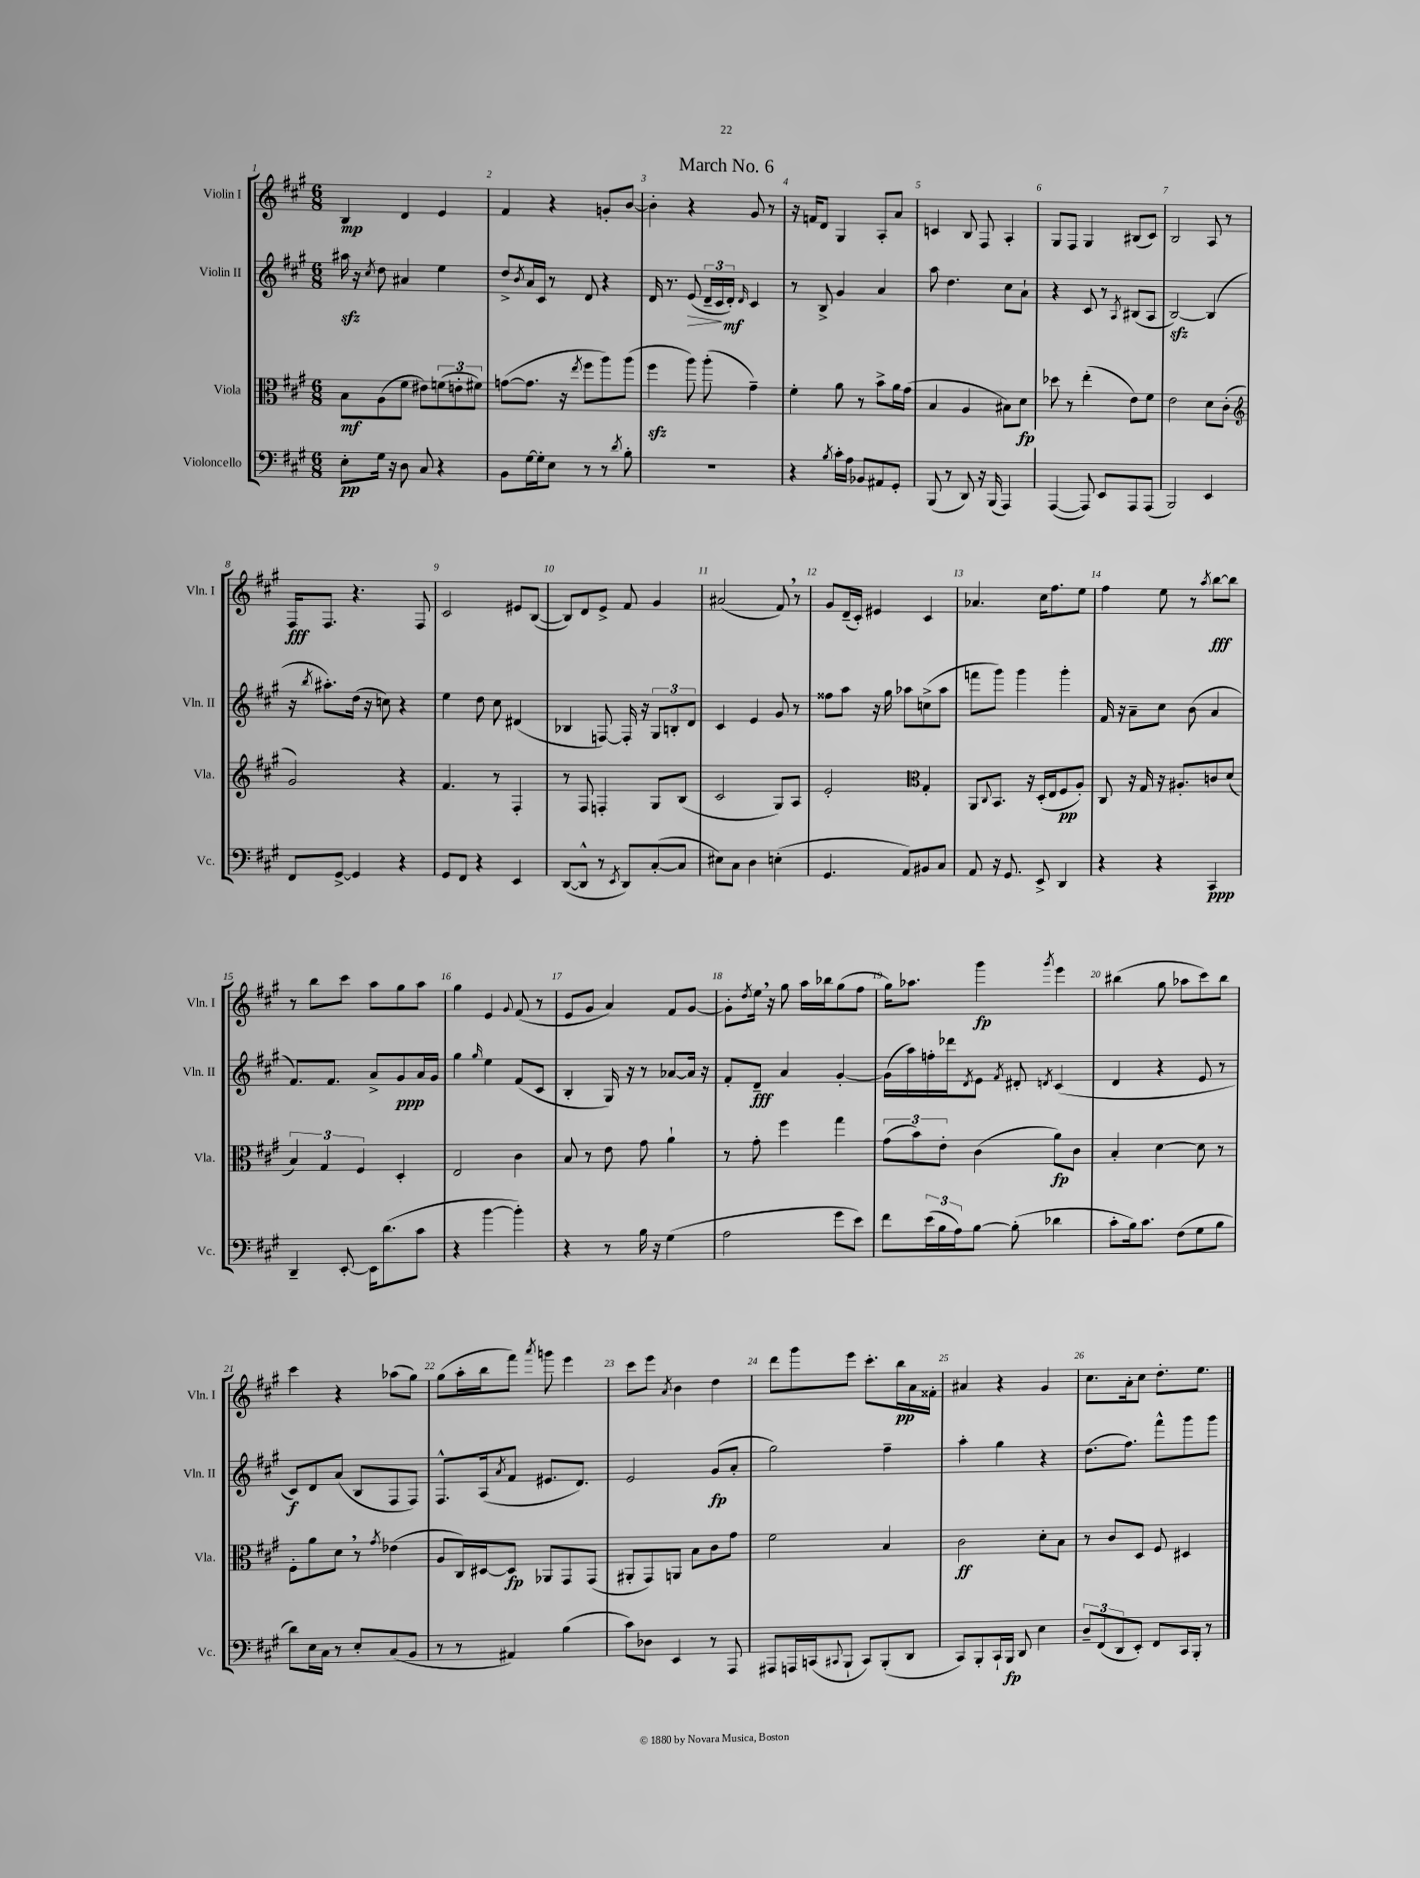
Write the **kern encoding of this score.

**kern	**dynam	**kern	**dynam	**kern	**dynam	**kern	**dynam
*part4	*part4	*part3	*part3	*part2	*part2	*part1	*part1
*staff4	*staff4	*staff3	*staff3	*staff2	*staff2	*staff1	*staff1
*I"Violoncello	*	*I"Viola	*	*I"Violin II	*	*I"Violin I	*
*I'Vc.	*	*I'Vla.	*	*I'Vln. II	*	*I'Vln. I	*
*clefF4	*	*clefC3	*	*clefG2	*	*clefG2	*
*k[f#c#g#]	*	*k[f#c#g#]	*	*k[f#c#g#]	*	*k[f#c#g#]	*
*M6/8	*	*M6/8	*	*M6/8	*	*M6/8	*
=1	=1	=1	=1	=1	=1	=1	=1
8E'\L	pp	8B\L	mf	16aa#Xzz\	.	4B/	mp
.	.	.	.	16r	.	.	.
.	.	.	.	8qcc#/	.	.	.
16G#\Jk	.	(8A\	.	8dd\	.	.	.
16r	.	.	.	.	.	.	.
8D\	.	8f#\J	.	4a#X/	.	4d/	.
8C#/	.	8e#X\L)	.	.	.	.	.
4r	.	(12fn\	.	4ee\	.	4e/	.
.	.	12en'\	.	.	.	.	.
.	.	12f#X\J)	.	.	.	.	.
=2	=2	=2	=2	=2	=2	=2	=2
8BB\L	.	([8gn\L	.	8dd^/L	.	4f#/	.
.	.	.	.	8qb/	.	.	.
[16G#\L	.	8.g\J]	.	16a/L	.	.	.
16G#'\J]	.	.	.	16c#/JJ	.	.	.
8E\J	.	.	.	8r	.	4r	.
.	.	16r	.	.	.	.	.
.	.	8qee/	.	.	.	.	.
8r	.	8ff#\L	.	8d/	.	.	.
8r	.	8aa\)	.	4r	.	8gn'/L	.
8qd/	.	.	.	.	.	.	.
8B'\	.	(8aa\J	.	.	.	[8b/J	.
=3	=3	=3	=3	=3	=3	=3	=3
2.r	.	4ff#zz\	.	16d/	.	4b'\]	.
.	.	.	.	8.r	.	.	.
!	!	!	!	!	!LO:HP:b	!	!
.	.	8aa\)	.	(8e/	>	4r	.
.	.	(8aa'\	.	24d~/LL	.	.	.
.	.	.	.	24c#/	.	.	.
.	.	.	.	24d'/JJ)	] mf	.	.
.	.	.	.	16qqd/	.	.	.
.	.	4g#~\)	.	4c#/	.	8g#/	.
.	.	.	.	.	.	8r	.
=4	=4	=4	=4	=4	=4	=4	=4
4r	.	4f#'\	.	8r	.	16r	.
.	.	.	.	.	.	16fn/KL	.
.	.	.	.	8B^/	.	8d/J	.
8qB/	.	.	.	.	.	.	.
16c#'\LL	.	8a\	.	4g#/	.	4G#/	.
16A\JJ	.	.	.	.	.	.	.
8BB-X/L	.	8r	.	.	.	.	.
8AA#X/	.	8b^\L	.	4a/	.	8A'/L	.
8GG#'/J	.	16a\L	.	.	.	8a/J	.
.	.	(16g#\JJ	.	.	.	.	.
=5	=5	=5	=5	=5	=5	=5	=5
(8BBB/	.	4B/	.	8aa\	.	4cn/	.
8r	.	.	.	4.dd\	.	.	.
8DD/)	.	4A/	.	.	.	8B/	.
16r	.	.	.	.	.	8F#/	.
(16BBB/	.	.	.	.	.	.	.
4AAA/)	.	8B#X\L)	.	8cc#\L	.	4A'/	.
.	.	8d\J	fp	8a`\J	.	.	.
=6	=6	=6	=6	=6	=6	=6	=6
([4AAA/	.	8dd-X\	.	4r	.	8G#/L	.
.	.	8r	.	.	.	8F#/J	.
8AAA/])	.	(4ee'\	.	8c#/	.	4G#/	.
8EE/L	.	.	.	8r	.	.	.
.	.	.	.	8qA/	.	.	.
8AAA/	.	8e\L)	.	(8B#X/L	.	(8B#X/L	.
(8AAA/J	.	8f#\J	.	8A/J	.	8c#/J)	.
=7	=7	=7	=7	=7	=7	=7	=7
2BBB/)	.	2e\	.	[2Bzz/)	.	2B/	.
4EE/	.	8d\L	.	(4B/]	.	8A/	.
.	.	(8c#'\J	.	.	.	8r	.
!!LO:LB:g=z
=8	=8	=8	=8	=8	=8	=8	=8
*	*	*clefG2	*	*	*	*	*
8FF#/L	.	2g#/)	.	16r	.	16F#/KL	fff
.	.	.	.	8qbb/	.	.	.
.	.	.	.	8.aa#X'\L)	.	8.F#/J	.
[8GG#^/J	.	.	.	.	.	.	.
4GG#/]	.	.	.	(16dd\Jk	.	4.r	.
.	.	.	.	16r	.	.	.
.	.	.	.	8ccn\)	.	.	.
4r	.	4r	.	4r	.	.	.
.	.	.	.	.	.	8F#/	.
=9	=9	=9	=9	=9	=9	=9	=9
8GG#/L	.	4.f#/	.	4ee\	.	2c#/	.
8FF#/J	.	.	.	.	.	.	.
4r	.	.	.	8dd\	.	.	.
.	.	8r	.	8cc#\	.	.	.
4EE/	.	4F#'/	.	(4d#X/	.	8e#X/L	.
.	.	.	.	.	.	([8B/J	.
=10	=10	=10	=10	=10	=10	=10	=10
([8DD/L	.	8r	.	4B-X/	.	8B/L])	.
8DD^^/J]	.	8F#/	.	.	.	8d/	.
8r	.	4Fn'/	.	[8Fn/)	.	8e^/J	.
8qEE/	.	.	.	.	.	.	.
8DD/L)	.	.	.	16F'/]	.	8f#/	.
.	.	.	.	16r	.	.	.
([8C#'/	.	8G#/L	.	12G#/L	.	4g#/	.
.	.	.	.	12Bn'/	.	.	.
8C#/J]	.	(8B/J	.	.	.	.	.
.	.	.	.	12d/J	.	.	.
=11	=11	=11	=11	=11	=11	=11	=11
8E#X\L)	.	2c#/	.	4c#/	.	(2a#X/	.
8C#\J	.	.	.	.	.	.	.
4D\	.	.	.	4e/	.	.	.
(4En'\	.	8G#/L)	.	8g#/	.	8f#,/)	.
.	.	8A/J	.	8r	.	8r	.
=12	=12	=12	=12	=12	=12	=12	=12
4.GG#/	.	2e'/	.	8ff##X\L	.	8g#/L	.
.	.	.	.	8aa\J	.	(16d~/L	.
.	.	.	.	.	.	16c#'/JJ)	.
.	.	.	.	16r	.	4e#X/	.
.	.	.	.	16gg#\	.	.	.
8AA/L)	.	.	.	8aa-X\L	.	.	.
*	*	*clefC3	*	*	*	*	*
8BB#X/	.	4G#'/	.	(8ccn^\	.	4c#/	.
8C#/J	.	.	.	8aa-\J	.	.	.
=13	=13	=13	=13	=13	=13	=13	=13
8AA/	.	8AA/L	.	8fffn\L	.	4.a-X/	.
.	.	8qqC#/	.	.	.	.	.
16r	.	8.BB/J	.	8ggg#\J)	.	.	.
8.GG#/	.	.	.	.	.	.	.
.	.	.	.	4ggg#\	.	.	.
.	.	16r	.	.	.	.	.
8EE^/	.	(16D'/LL	.	.	.	16cc#\KL	.
.	.	16E/J	.	.	.	8.ff#\	.
4DD/	.	8F#/	pp	4ggg#'\	.	.	.
.	.	8A'/J)	.	.	.	8ee\J	.
=14	=14	=14	=14	=14	=14	=14	=14
4r	.	8C#/	.	16f#/	.	4ff#\	.
.	.	.	.	16r	.	.	.
.	.	16r	.	8a~\L	.	.	.
.	.	16G#/	.	.	.	.	.
4r	.	16r	.	8cc#\J	.	8ee\	.
.	.	8.A#X'/L	.	.	.	.	.
.	.	.	.	(8b\	.	8r	.
.	.	.	.	.	.	8qaa/	.
4CC#/	ppp	8cn/	.	4a/	.	[8bb\L	fff
.	.	(8d/J	.	.	.	8bb\J]	.
!!LO:LB:g=z
=15	=15	=15	=15	=15	=15	=15	=15
4DD~/	.	6B/)	.	8.f#/L)	.	8r	.
.	.	.	.	.	.	8bb\L	.
.	.	6G#/	.	.	.	.	.
.	.	.	.	8.f#/J	.	.	.
[8EE'/	.	.	.	.	.	8ccc#\J	.
.	.	6F#/	.	.	.	.	.
16EE\KL]	.	.	.	8a^/L	.	8aa\L	.
(8.d\	.	.	.	.	.	.	.
.	.	4D'/	.	8g#/	ppp	8gg#\	.
8c#\J	.	.	.	16a/L	.	8aa\J	.
.	.	.	.	16g#/JJ	.	.	.
=16	=16	=16	=16	=16	=16	=16	=16
4r	.	2E/	.	4gg#\	.	4gg#\	.
.	.	.	.	16qqgg#/	.	.	.
[4b\	.	.	.	4ee\	.	4e/	.
.	.	.	.	.	.	8qqg#/	.
4b'\])	.	4c#\	.	(8f#/L	.	(8f#/	.
.	.	.	.	8c#/J	.	8r	.
=17	=17	=17	=17	=17	=17	=17	=17
4r	.	8B/	.	4B'/	.	8e/L	.
.	.	8r	.	.	.	8g#/J	.
8r	.	8e\	.	16G#/)	.	4a/)	.
.	.	.	.	16r	.	.	.
16B\	.	8g#\	.	8r	.	.	.
16r	.	.	.	.	.	.	.
(4G#\	.	4a`\	.	[8a-X/L	.	8f#/L	.
.	.	.	.	16a-/Jk]	.	[8g#/J	.
.	.	.	.	16r	.	.	.
=18	=18	=18	=18	=18	=18	=18	=18
2A\	.	8r	.	8f#'/L	.	8g#'\L]	.
.	.	.	.	.	.	8qdd/	.
.	.	8g#'\	.	8d~/J	fff	16ee,\Jk	.
.	.	.	.	.	.	16r	.
.	.	4ff#\	.	4a/	.	8gg#\	.
.	.	.	.	.	.	16aa\LL	.
.	.	.	.	.	.	16bb-X\J	.
8g#\L	.	4gg#\	.	[4g#'/	.	(8gg#\	.
8e\J)	.	.	.	.	.	8ff#\J	.
=19	=19	=19	=19	=19	=19	=19	=19
8f#\L	.	(12g#\L	.	(16g#\LL]	.	16gg#\KL)	.
.	.	.	.	16aa\)	.	8.aa-X\J	.
.	.	12b\)	.	.	.	.	.
(24e\L	.	.	.	16ffn'\	.	.	.
24B\	.	12e'\J	.	.	.	.	.
.	.	.	.	16ddd-X\J	.	.	.
24A\J)	.	.	.	.	.	.	.
.	.	.	.	8qd/	.	.	.
[8B\J	.	(4c#\	.	8e\J	.	4ggg#\	fp
.	.	.	.	8qf#/	.	.	.
(8B'\]	.	.	.	8d#X'/	.	.	.
.	.	.	.	8qdn/	.	8qggg#/	.
4d-X\	.	8a\L)	fp	(4c#/	.	4eee\	.
.	.	8c#\J	.	.	.	.	.
=20	=20	=20	=20	=20	=20	=20	=20
8c#'\L	.	4B'/	.	4d/	.	(4bb#X\	.
16B\k)	.	.	.	.	.	.	.
8.c#\J	.	.	.	.	.	.	.
.	.	[4d\	.	4r	.	8gg#\	.
(8F#\L	.	.	.	.	.	8aa-X\L	.
8G#\	.	8d\]	.	8e/	.	8ccc#\)	.
8B\J	.	8r	.	8r	.	8bb#\J	.
!!LO:LB:g=z
=21	=21	=21	=21	=21	=21	=21	=21
8d\L)	.	8F#'\L	.	8c#/L)	f	4ccc#\	.
16E\L	.	8a\	.	8d/	.	.	.
16C#\JJ	.	.	.	.	.	.	.
8r	.	8d,\J	.	(8a/J	.	4r	.
8E'/L	.	8r	.	8B/L	.	.	.
.	.	8qg#/	.	.	.	.	.
(8C#/	.	(4e-X\	.	8F#/	.	(8aa-X\L	.
8BB/J	.	.	.	8F#/J)	.	8gg#\J)	.
=22	=22	=22	=22	=22	=22	=22	=22
8r	.	8A/L	.	8.F#^^/L	.	(8gg#\L	.
8r	.	16C#/L)	.	.	.	16aa'\L	.
.	.	[16D#X/J	.	(16A/k	.	16bb\J	.
.	.	.	.	8qa/	.	.	.
4AA#X/)	.	8D#/J]	fp	8f#/J	.	8fff#\J)	.
.	.	.	.	.	.	8qaaa/	.
.	.	8AA-X/L	.	8.e#X/L	.	8gggn\	.
(4B\	.	8GG#/	.	.	.	4eee\	.
.	.	.	.	8.d/J)	.	.	.
.	.	(8GG#/J	.	.	.	.	.
=23	=23	=23	=23	=23	=23	=23	=23
8c#\L)	.	8AA#X'/L	.	2e/	.	8ccc#\L	.
8D-X\J	.	8GG#/)	.	.	.	8eee\J	.
.	.	.	.	.	.	8qa/	.
4EE/	.	8AAn/J	.	.	.	4b\	.
.	.	8B\L	.	.	.	.	.
8r	.	8c#\	.	(8g#/L	fp	4dd\	.
8AAA/	.	8g#\J	.	8a'/J	.	.	.
=24	=24	=24	=24	=24	=24	=24	=24
8AAA#X/L	.	2f#\	.	2gg#\)	.	8ddd\L	.
16AAAn/L	.	.	.	.	.	8ggg#\	.
(16CCn/J	.	.	.	.	.	.	.
8qqCC#X/	.	.	.	.	.	.	.
8BBB`/J	.	.	.	.	.	8eee\J	.
8CC#/L)	.	.	.	.	.	8.ccc#'\L	.
(8BBB'/	.	4B/	.	4ff#~\	.	.	.
.	.	.	.	.	.	16bb\L	pp
8DD/J	.	.	.	.	.	16a\	.
.	.	.	.	.	.	16f##X'\JJ	.
=25	=25	=25	=25	=25	=25	=25	=25
8CC#/L)	.	2c#\	ff	4aa'\	.	4a#X/	.
8BBB'/	.	.	.	.	.	.	.
16CC#`/L	.	.	.	4gg#\	.	4r	.
16BBB/JJ	fp	.	.	.	.	.	.
8DD/	.	.	.	.	.	.	.
4E\	.	8d'\L	.	4r	.	4g#/	.
.	.	8B\J	.	.	.	.	.
=26	=26	=26	=26	=26	=26	=26	=26
12D~/L	.	8r	.	(8.dd\L	.	8.cc#\L	.
(12FF#/	.	.	.	.	.	.	.
.	.	8c#/L	.	.	.	.	.
12DD/	.	.	.	.	.	.	.
.	.	.	.	8.ff#\J)	.	16a'\k	.
8EE'/J)	.	8D/J	.	.	.	8cc#\J	.
8FF#/L	.	8F#/	.	8fff#^^\L	.	8.dd'\L	.
16CC#/L	.	4D#X/	.	8ggg#\	.	.	.
16BBB'/JJ	.	.	.	.	.	8.ee\J	.
8r	.	.	.	8ggg#\J	.	.	.
==	==	==	==	==	==	==	==
*-	*-	*-	*-	*-	*-	*-	*-
